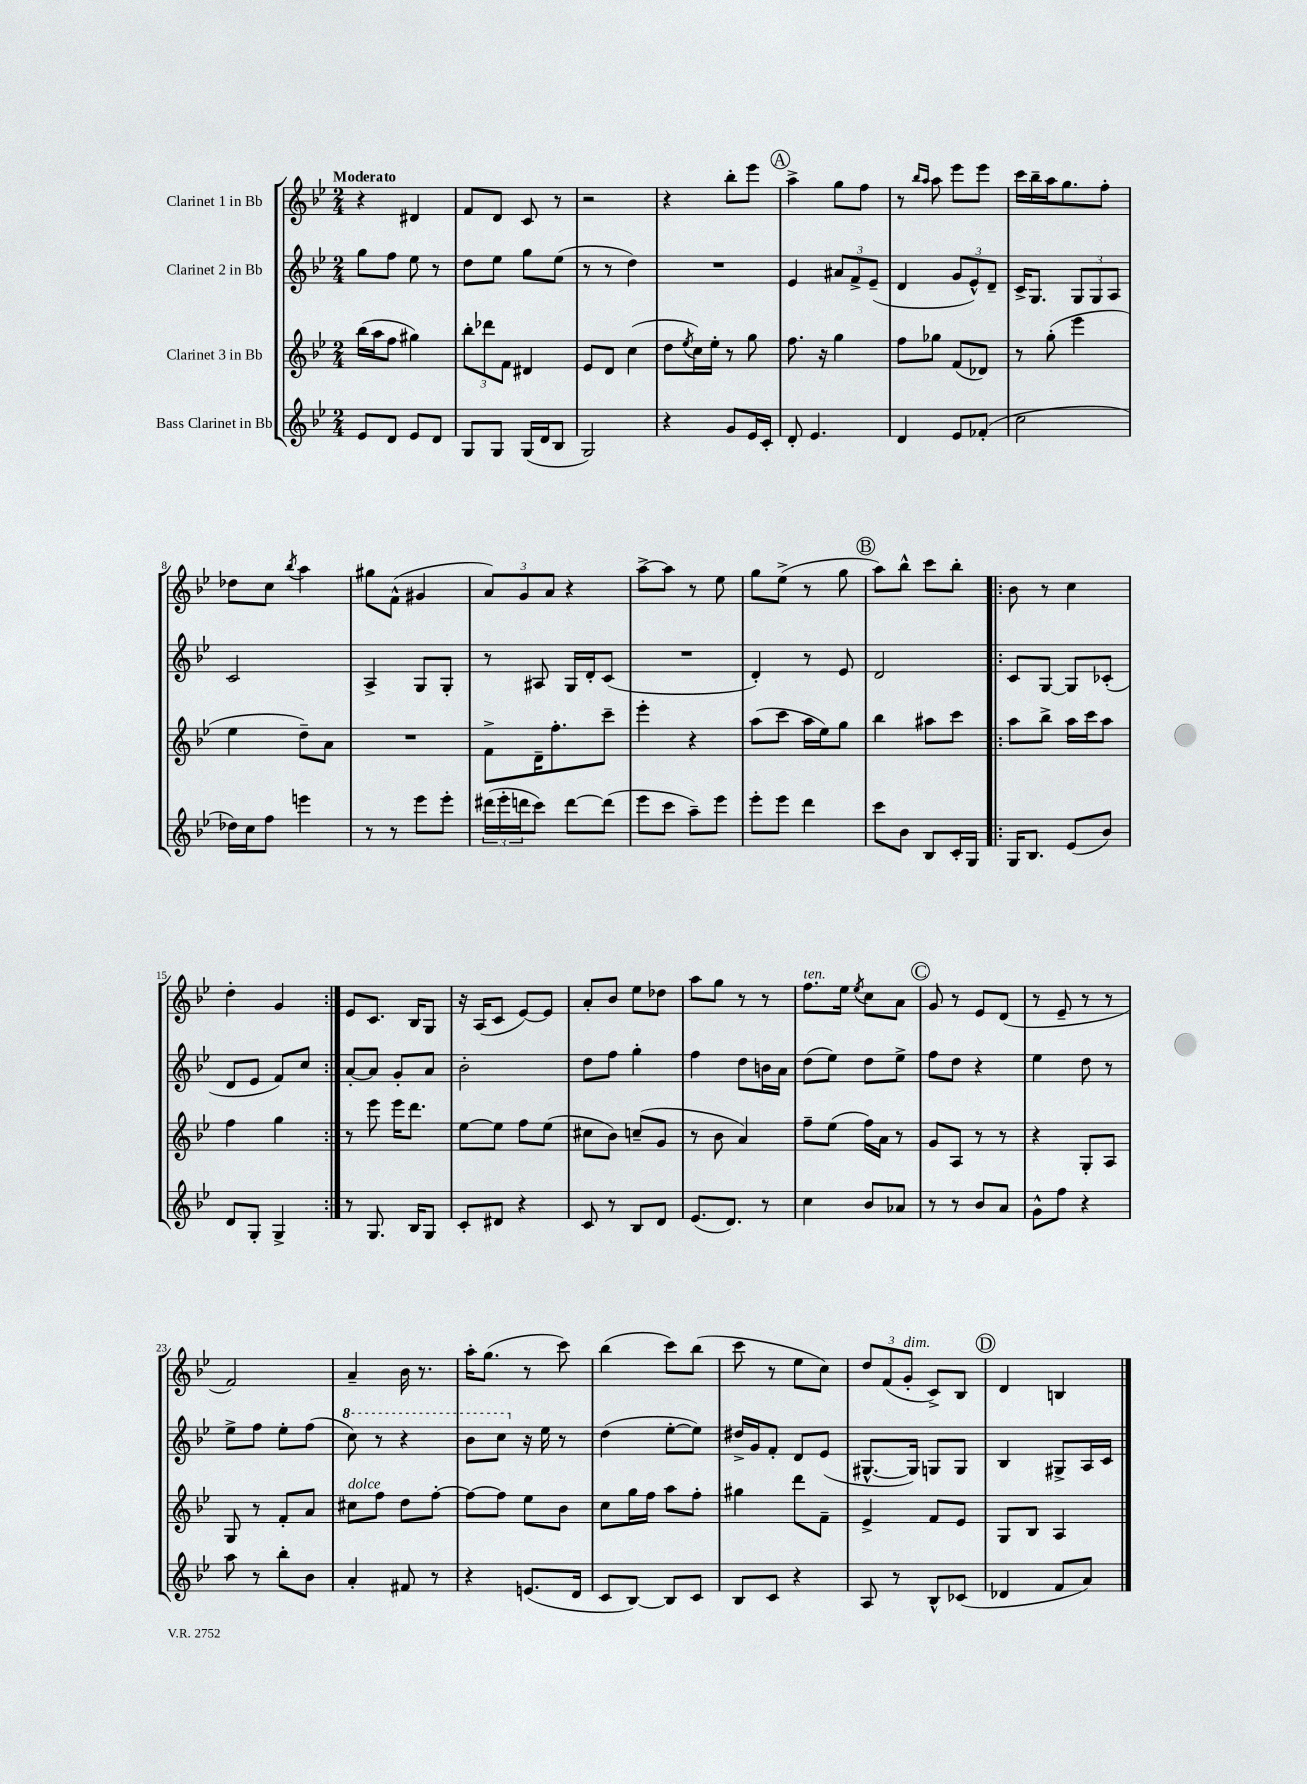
<<
\new StaffGroup <<
\new Staff = "s0" \with { instrumentName = "Clarinet 1 in Bb" } {
    \clef treble \key bes \major \numericTimeSignature \time 2/4 \tempo "Moderato"
    r4 dis'4 |
    f'8 d'8 c'8 r8 |
    r2 |
    r4 bes''8-. ees'''8 |
    \mark \markup { \circle "A" } a''4-> g''8 f''8 |
    r8 \grace { bes''16 a''16 } a''8 ees'''8 ees'''8 |
    c'''16 bes''16-- a''16 g''8. f''8-. |
    des''8 c''8 \acciaccatura { bes''8 } a''4 |
    gis''8 f'8-^( gis'4 |
    \tuplet 3/2 { a'8) g'8 a'8 } r4 |
    a''8~-> a''8 r8 ees''8 |
    g''8 ees''8->( r8 g''8 |
    \mark \markup { \circle "B" } a''8) bes''8-^ c'''8 bes''8-. |
    \repeat volta 2 { bes'8 r8 c''4 |
    d''4-. g'4 | }
    ees'8 c'8. bes16 g8 |
    r16 a16( c'8 ees'8~) ees'8 |
    a'8-. bes'8 ees''8 des''8 |
    a''8 g''8 r8 r8 |
    f''8.^\markup { \italic "ten." } ees''16 \acciaccatura { ees''8 } c''8 a'8 |
    \mark \markup { \circle "C" } g'8 r8 ees'8 d'8( |
    r8 ees'8-- r8 r8 |
    f'2) |
    a'4-- bes'16 r8. |
    a''16-. g''8.( r8 c'''8) |
    bes''4( c'''8) bes''8( |
    c'''8 r8 ees''8 c''8) |
    \tuplet 3/2 { d''8 f'8( g'8-.^\markup { \italic "dim." } } c'8->) bes8 |
    \mark \markup { \circle "D" } d'4 b4 \bar "|." |
}
\new Staff = "s1" \with { instrumentName = "Clarinet 2 in Bb" } {
    \clef treble \key bes \major \numericTimeSignature \time 2/4
    g''8 f''8 ees''8 r8 |
    d''8 ees''8 g''8 ees''8( |
    r8 r8 d''4) |
    R2 |
    \mark \markup { \circle "A" } ees'4 \tuplet 3/2 { ais'8 f'8-> ees'8--( } |
    d'4 \tuplet 3/2 { g'8 ees'8-^) d'8-- } |
    c'16-> g8. \tuplet 3/2 { g8 g8 a8 } |
    c'2 |
    a4-> g8 g8-. |
    r8 ais8 g16 d'16-. c'8( |
    R2 |
    d'4-.) r8 ees'8 |
    \mark \markup { \circle "B" } d'2 |
    \repeat volta 2 { c'8 g8~ g8 ces'8-.( |
    d'8 ees'8 f'8) c''8 | }
    a'8~-. a'8 g'8-. a'8 |
    bes'2-. |
    d''8 f''8 g''4-. |
    f''4 d''8 b'16 a'16 |
    d''8( ees''8) d''8 ees''8-> |
    \mark \markup { \circle "C" } f''8 d''8 r4 |
    ees''4 d''8 r8 |
    ees''8-> f''8 ees''8-. f''8( |
    \ottava #1 c'''8) r8 r4 |
    bes''8 c'''8 \ottava #0 r16 ees''16 r8 |
    d''4( ees''8~-. ees''8) |
    dis''16-> g'16 f'8-. d'8 ees'8( |
    gis8.~-^ gis16) g8 g8 |
    \mark \markup { \circle "D" } bes4 gis8-> a16 c'16 \bar "|." |
}
\new Staff = "s2" \with { instrumentName = "Clarinet 3 in Bb" } {
    \clef treble \key bes \major \numericTimeSignature \time 2/4
    bes''16( a''16 f''8 gis''4) |
    \tuplet 3/2 { bes''8-. des'''8 f'8 } dis'4 |
    ees'8 d'8 c''4( |
    d''8 \acciaccatura { ees''8 } c''16) ees''16-. r8 g''8 |
    \mark \markup { \circle "A" } f''8. r16 g''4 |
    f''8 ges''8 f'8( des'8) |
    r8 g''8-.( ees'''4 |
    ees''4 d''8--) a'8 |
    R2 |
    f'8-> d'16-- f''8.-. c'''8-- |
    ees'''4-. r4 |
    a''8( c'''8 a''16 ees''16) g''8 |
    \mark \markup { \circle "B" } bes''4 ais''8 c'''8 |
    \repeat volta 2 { a''8 bes''8-> a''16 c'''16 a''8 |
    f''4 g''4 | }
    r8 ees'''8 ees'''16 d'''8. |
    ees''8~ ees''8 f''8 ees''8( |
    cis''8 bes'8) c''8--( g'8 |
    r8 bes'8 a'4) |
    f''8-- ees''8( f''16) a'16 r8 |
    \mark \markup { \circle "C" } g'8 a8 r8 r8 |
    r4 g8-. a8 |
    g8 r8 f'8-. a'8 |
    cis''8^\markup { \italic "dolce" } f''8 d''8 f''8~-. |
    f''8~ f''8 ees''8 bes'8 |
    c''8 g''16 f''16 a''8 f''8-. |
    gis''4 d'''8 f'8-- |
    ees'4-> f'8 ees'8 |
    \mark \markup { \circle "D" } g8 bes8 a4 \bar "|." |
}
\new Staff = "s3" \with { instrumentName = "Bass Clarinet in Bb" } {
    \clef treble \key bes \major \numericTimeSignature \time 2/4
    ees'8 d'8 ees'8 d'8 |
    g8 g8 g16( d'16 bes8 |
    g2) |
    r4 g'8 ees'16 c'16-. |
    \mark \markup { \circle "A" } d'8-. ees'4. |
    d'4 ees'8 fes'8-.( |
    c''2 |
    des''16) c''16 f''8 e'''4 |
    r8 r8 ees'''8 ees'''8-. |
    \tuplet 3/2 { dis'''16( ees'''16-. d'''16 } c'''8) d'''8~ d'''8( |
    ees'''8 c'''8 a''8--) ees'''8 |
    ees'''8-. ees'''8 d'''4 |
    \mark \markup { \circle "B" } c'''8 bes'8 bes8 c'16-. g16 |
    \repeat volta 2 { g16 bes8. ees'8( bes'8) |
    d'8 g8-. g4-> | }
    r8 g8. bes16 g8 |
    c'8-. dis'8 r4 |
    c'8 r8 bes8 d'8 |
    ees'8.( d'8.) r8 |
    c''4 bes'8 aes'8 |
    \mark \markup { \circle "C" } r8 r8 bes'8 a'8 |
    g'8-^ f''8 r4 |
    a''8 r8 bes''8-. bes'8 |
    a'4-. fis'8 r8 |
    r4 e'8.( d'16 |
    c'8 bes8~) bes8 c'8 |
    bes8 c'8 r4 |
    a8 r8 bes8-^ ces'8( |
    \mark \markup { \circle "D" } des'4 f'8 a'8) \bar "|." |
}
>>
>>
